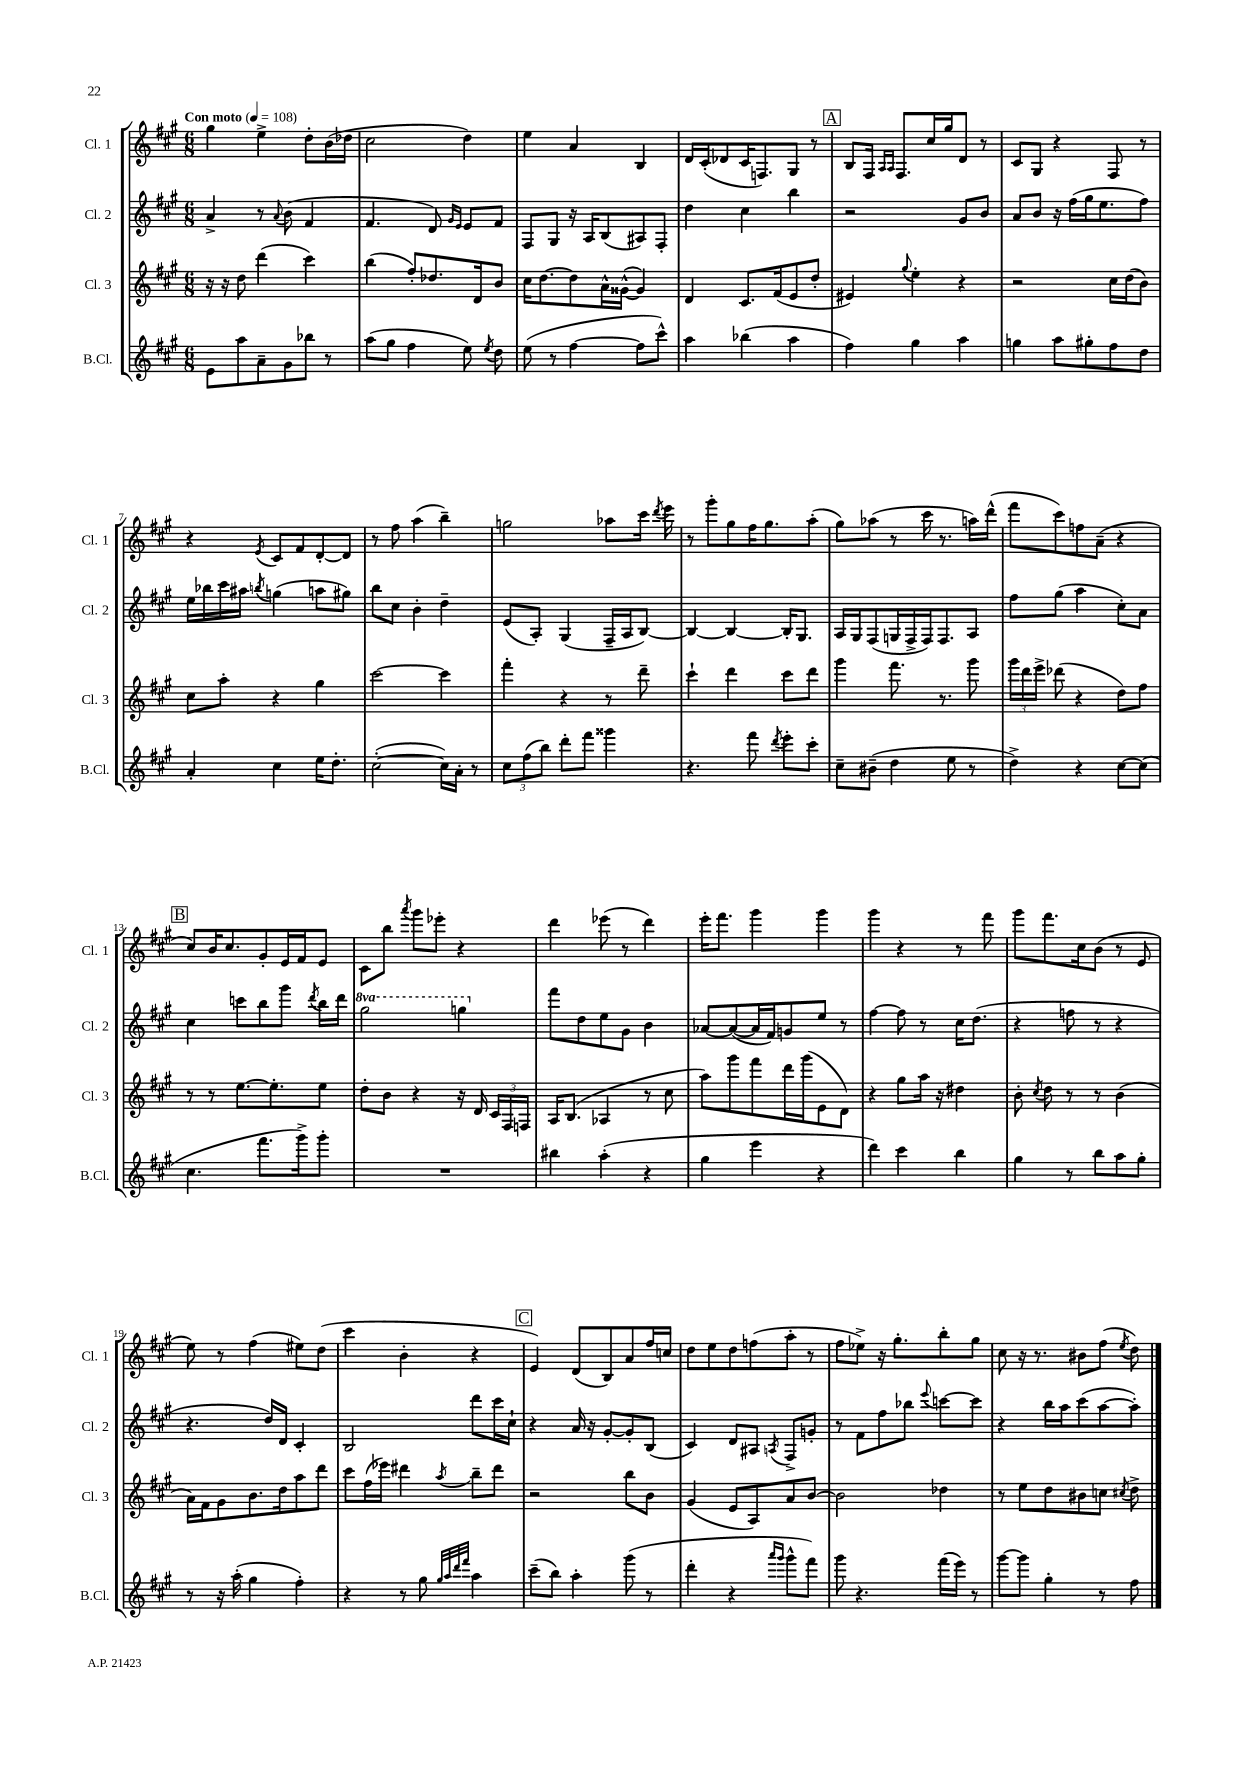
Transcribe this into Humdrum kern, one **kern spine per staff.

**kern	**kern	**kern	**kern
*staff4	*staff3	*staff2	*staff1
*clefG2	*clefG2	*clefG2	*clefG2
*k[f#c#g#]	*k[f#c#g#]	*k[f#c#g#]	*k[f#c#g#]
*M6/8	*M6/8	*M6/8	*M6/8
*MM108	*MM108	*MM108	*MM108
8e	16r	4a^	4gg#
.	16r	.	.
8aa	8dd	.	.
8a~	(4ddd	8r	4ee^
.	.	8qqa	.
8g#	.	(8b	.
8bb-	4ccc#)	4f#	8dd'
8r	.	.	(16b
.	.	.	16dd-
=	=	=	=
(8aa	(4bb	4.f#	2cc#
8gg#	.	.	.
4ff#	8ff#')	.	.
.	8.dd-	8d)	.
.	.	16qqg#	.
.	.	16qqe	.
8ee)	.	8e	4dd)
.	16d	.	.
8qee	.	.	.
8dd	8b	8f#	.
=	=	=	=
(8ee	16cc#	8F#	4ee
.	[8.dd	.	.
8r	.	8G#	.
[4ff#	8dd]	16r	4a
.	.	16A	.
.	16a^^	(8B	.
.	([16g##^^	.	.
8ff#]	4g##])	8A#)	4B
8ccc#^^)	.	8F#'	.
=	=	=	=
4aa	4d	4dd	16d
.	.	.	(16c#'
.	.	.	8d-
(4bb-	8.c#	4cc#	16c#
.	.	.	8.F)
.	(16f#	.	.
4aa	8e	4bb	8G#
.	8dd'	.	8r
=	=	=	=
4ff#)	4e#)	2r	8B
.	.	.	16F#
.	.	.	16qqA
.	.	.	16qqA
.	.	.	8.F#
.	8qqgg#	.	.
4gg#	4ee'	.	.
.	.	.	16cc#
.	.	.	16gg#
4aa	4r	8g#	8d
.	.	8b	8r
=	=	=	=
4gg	2r	8a	8c#
.	.	8b	8G#
8aa	.	16r	4r
.	.	(16ff#	.
8gg#'	.	16gg#	.
.	.	8.ee	.
8ff#	16cc#	.	8F#
.	(16dd	.	.
8dd	8b)	8ff#)	8r
=	=	=	=
4a'	8cc#	16ee	4r
.	.	16bb-	.
.	8aa'	16ccc#	.
.	.	16aa#	.
.	.	8qbb	8qe
4cc#	4r	(4gg	8c#
.	.	.	8f#
16ee	4gg#	8aa	[8d'
8.dd'	.	.	.
.	.	8gg#)	8d]
=	=	=	=
([2cc#'	[2ccc#	8bb	8r
.	.	8cc#	8ff#
.	.	4b'	(4aa
16cc#])	4ccc#]	4dd~	4bb~)
16a'	.	.	.
8r	.	.	.
=	=	=	=
12cc#	4fff#'	(8e	2gg
(12ff#	.	.	.
.	.	8A')	.
12bb)	.	.	.
8ddd'	4r	(4G#	.
8fff#	.	.	.
4ggg##	8r	16F#~	8aa-
.	.	16A	.
.	8ddd~	[8B)	16ccc#
.	.	.	8qddd
.	.	.	16eee
=	=	=	=
4.r	4ccc#`	4B_	8r
.	.	.	8ggg#'
.	4ddd	4B_	8gg#
8fff#	.	.	16ff#
.	.	.	8.gg#
8qddd	.	.	.
8eee'	8ccc#	16B']	.
.	.	8.G#	.
8ccc#'	8ddd	.	(8aa'
=	=	=	=
8cc#~	4ggg#	16A	8gg#)
.	.	16G#	.
(8b#~	.	(8F#	(8aa-
4dd	8.fff#	16G	8r
.	.	16F#^	.
.	.	16F#)	16ccc#
.	8.r	8.F#	8.r
8ee	.	.	.
8r	8ggg#	8A	16aa)
.	.	.	(16ddd^^
=	=	=	=
4dd^)	24ggg#	8ff#	8fff#
.	24ddd	.	.
.	24eee^	.	.
.	(8ddd-	(8gg#	8ccc#)
4r	4r	4aa	8ff
.	.	.	(8a~
[8cc#	8dd)	8cc#')	4r
(8cc#]	8ff#	8a	.
=	=	=	=
4.cc#	8r	4cc#	8cc#)
.	8r	.	16b
.	.	.	8.cc#
.	[8.ee	8ccc	.
8.fff#	.	8bb	8g#'
.	8.ee']	.	.
.	.	8ggg#	16e
16ggg#^)	.	.	16f#
.	.	8qddd	.
8ggg#'	8ee	16bb	8e
.	.	16ddd	.
=	=	=	=
2.r	8dd'	2ggg#	8c#
.	8b	.	8bb
.	.	.	8qaaa
.	4r	.	8ggg#
.	.	.	8eee-'
.	16r	4ggg	4r
.	16d	.	.
.	24c#	.	.
.	24F#	.	.
.	24F	.	.
=	=	=	=
4bb#	16A	8fff#	4ddd
.	(8.B	.	.
.	.	8dd	.
(4aa'	4A-	8ee	(8eee-
.	.	8g#	8r
4r	8r	4b	4ddd)
.	8cc#	.	.
=	=	=	=
4gg#	8aa)	[8a-	16eee'
.	.	.	8.fff#
.	8ggg#	(8a-_	.
4eee	8fff#	16a-]	4ggg#
.	.	16f#)	.
.	16ddd	8g	.
.	(16ggg#	.	.
4r	8e	8ee	4ggg#
.	8d)	8r	.
=	=	=	=
4ddd)	4r	[4ff#	4ggg#
4ccc#	8gg#	8ff#]	4r
.	16aa	8r	.
.	16r	.	.
4bb	4dd#	16cc#	8r
.	.	(8.dd	.
.	.	.	8fff#
=	=	=	=
4gg#	8b'	4r	8ggg#
.	8qcc#	.	.
.	8dd	.	8.fff#
8r	8r	8ff	.
.	.	.	16cc#
8bb	8r	8r	(8b
8aa	(4b	4r	8r
8gg#'	.	.	8e
=	=	=	=
8r	16a)	4.r	8ee)
.	16f#	.	.
16r	8g#	.	8r
(16aa'	.	.	.
4gg#	8.b	.	(4ff#
.	.	16dd)	.
.	16dd	16d	.
4ff#')	8aa	4c#'	8ee#)
.	8ddd	.	(8dd
=	=	=	=
4r	8ccc#	2B	4ccc#
.	(16ff#	.	.
.	16eee-)	.	.
8r	4ddd#	.	4b'
8gg#	.	.	.
32qqgg#	.	.	.
32qqaa	.	.	.
32qqddd	.	.	.
32qqfff#	8qaa	.	.
4aa	8bb~	8ddd	4r
.	8ddd#	16ccc#	.
.	.	16cc#`	.
=	=	=	=
(8ccc#~	2r	4r	4e)
8bb)	.	.	.
4aa'	.	16a	(8d
.	.	16r	.
.	.	[8g#'	8B)
(8ggg#	8bb	8g#']	8a
8r	8b	(8B	16ff#
.	.	.	16cc
=	=	=	=
4ddd'	(4g#	4c#)	8dd
.	.	.	8ee
4r	8e	8d	8dd
.	8A)	8A#	(8ff
16qqaaa	.	.	.
16qqggg#	.	8qA	.
8ggg#^^	8a	8F#^	8aa'
8fff#)	[8b	8g'	8r
=	=	=	=
8ggg#	2b]	8r	8ff#
4.r	.	8f#	8ee-^)
.	.	8ff#	16r
.	.	.	8.gg#'
.	.	8bb-	.
.	.	8qqeee	.
(16fff#	4dd-	[8ccc	8bb'
16eee)	.	.	.
8r	.	8ccc]	8gg#
=	=	=	=
[8ggg#	8r	4r	8cc#
8ggg#]	8ee	.	16r
.	.	.	8.r
4gg#'	8dd	16bb	.
.	.	16aa	.
.	8b#	(8ccc#	8b#
8r	8cc	[8aa	(8ff#
.	8qcc#	.	8qee
8ff#	8dd^	8aa'])	8dd)
==	==	==	==
*-	*-	*-	*-
